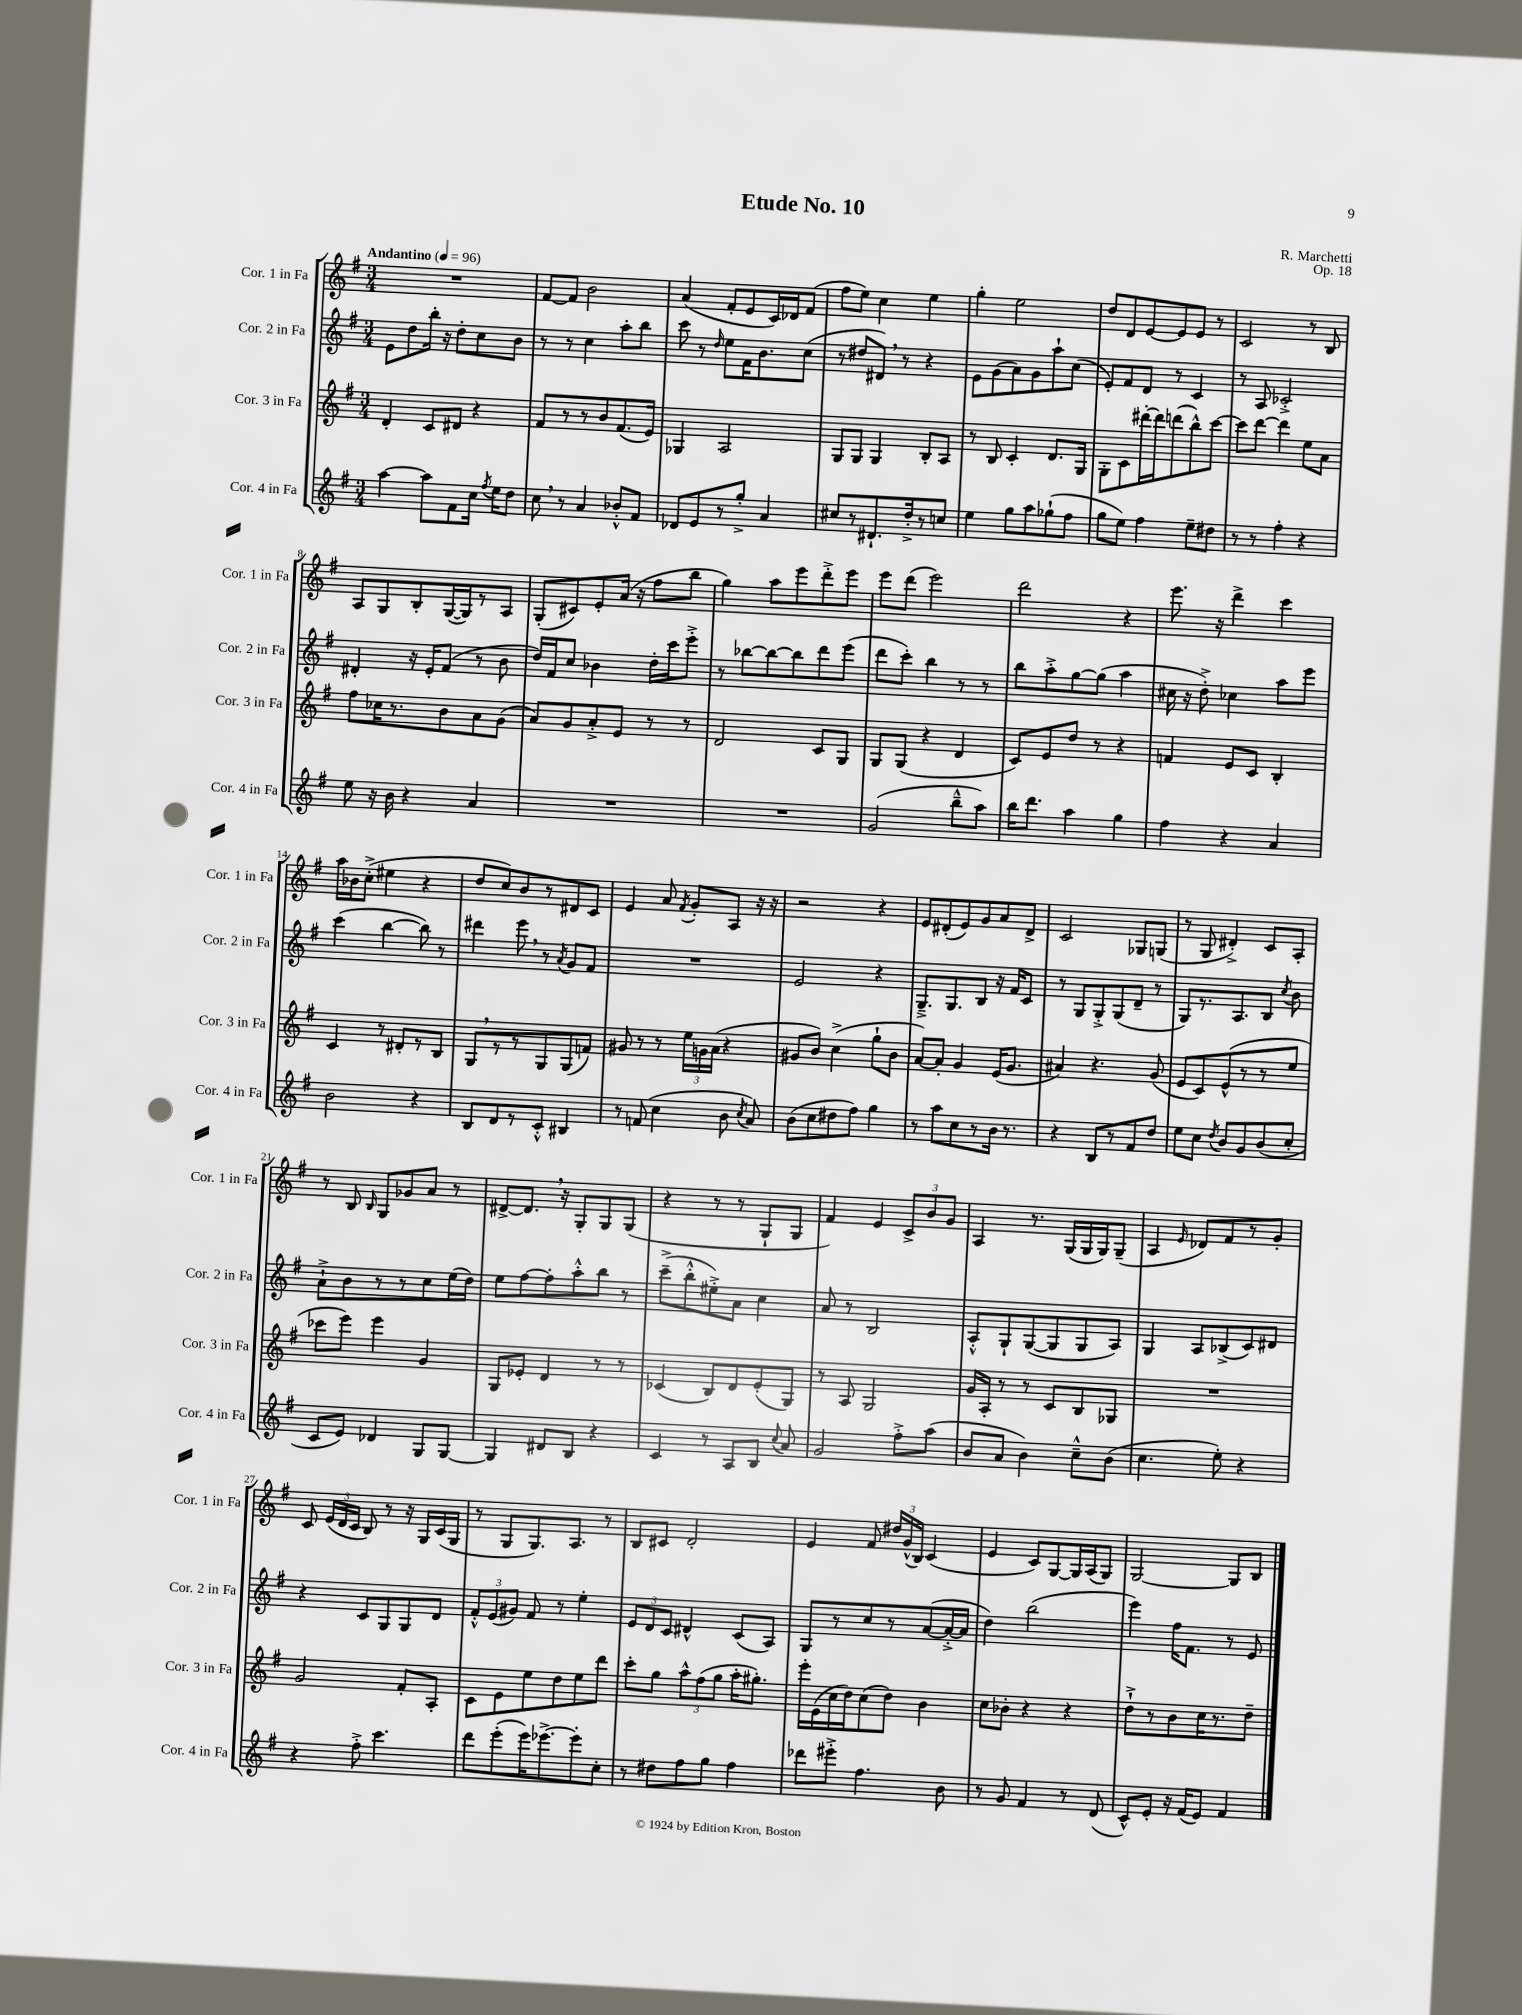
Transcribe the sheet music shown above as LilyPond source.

\header { title = "Etude No. 10" composer = "R. Marchetti" opus = "Op. 18" }
<<
\new StaffGroup <<
\new Staff = "s0" \with { instrumentName = "Cor. 1 in Fa" shortInstrumentName = "Cor. 1 in Fa" } {
    \clef treble \key g \major \numericTimeSignature \time 3/4 \tempo "Andantino" 4 = 96
    \autoBeamOff R2. |
    fis'8[~ fis'8] b'2 |
    a'4( fis'8[-. e'8 c'16) des'16 fis'8]( |
    fis''8[ e''8]) c''4 e''4 |
    g''4-. e''2 |
    d''8[ d'8 e'8~ e'8 e'8] r8 |
    c'2 r8 b8 |
    a8[ g8 b8-. g16~( g16) r8 a8] |
    g8[-.( cis'8) e'8-. a'16]( r16 fis''8[ b''8] |
    g''4) a''8[ e'''8 d'''8-.-> e'''8] |
    e'''8[ d'''8]( e'''2) |
    d'''2 r4 |
    e'''8. r16 d'''4-> c'''4 |
    a''16[ bes'16 c''8]-.->( eis''4 r4 |
    d''8[ c''8) b'8 r8 dis'8 c'8] |
    e'4 a'8 \acciaccatura { fis'8 } g'8[-. a8] r16 r16 |
    r2 r4 |
    e'8[ dis'8-.( e'8) g'8 a'8 dis'8]-> |
    c'2 ges8[ g8]( |
    r8 g8 dis'4-.->) c'8[ a8]-. |
    r8 b8 \grace { b16 } g8[ ges'8 a'8] r8 |
    dis'8[~-> dis'8.] \breathe r16 g8[-. g8 g8]( |
    r4 r8 r8 g8[-! g8] |
    fis'4) e'4 \tuplet 3/2 { c'8[-> b'8 g'8] } |
    a4 r8. g16[( g16 g16) g8]--( |
    a4 \grace { e'16 } des'8[) fis'8 r8 g'8]-. |
    c'8 \tuplet 3/2 { e'16[( d'16 c'16] } b8) r8 r16 g16[ c'16( g16] |
    r8 g8[ g8.) a8.] r8 |
    b8[ cis'8] d'2-. |
    e'4 fis'8 \tuplet 3/2 { dis''16[ g'16-^( b16]) } c'4( |
    e'4 c'8[) g8~ g16 a16( g8]) |
    g2~ g8[ b8] \bar "|." |
}
\new Staff = "s1" \with { instrumentName = "Cor. 2 in Fa" shortInstrumentName = "Cor. 2 in Fa" } {
    \clef treble \key g \major \numericTimeSignature \time 3/4
    \autoBeamOff e'8[ d''8 b''16]-. r16 d''8[-. c''8 b'8] |
    r8 r8 c''4 a''8[-. b''8] |
    c'''8 r8 \grace { d''16 } e''8[ fis'16 b'8. c''8]( |
    r8 dis''8[ dis'8]) \breathe r8 r4 |
    e'8[ g'8( a'8) g'8 a''8-! c''8]( |
    e'8[-.) fis'8 d'8] r8 c'4 |
    r8 a8 ces'2-.-> |
    dis'4-. r16 e'16[-. fis'8]( r8 b'8 |
    d''16[) fis'16 c''8] bes'4 d''16[-. c'''16 e'''8]-.-> |
    r8 bes''8[~ bes''8~ bes''8 d'''8 e'''8]( |
    d'''8[ c'''8]-.) b''4 r8 r8 |
    b''8[ a''8-.-> g''8~ g''8]( a''4 |
    cis''16 r16 d''8-.->) ces''4 a''8[ e'''8] |
    c'''4( b''4~ b''8) r8 |
    dis'''4 e'''8 \breathe r8 \acciaccatura { a'8 } g'8[ fis'8] |
    R2. |
    e'2 r4 |
    g8.[---> g8. b8] r16 fis'16[ c'8] |
    r8 g8[ g8-.-> g8( d'8]-- r8 |
    g8[) r8. a8. b8] \acciaccatura { c''8 } b'8 |
    a'8[-!-> b'8 r8 r8 c''8 e''16( d''16]) |
    e''8[ fis''8~ fis''8-. a''8-.-^ b''8] r8 |
    c'''8[--->( b''8-.-^ eis''8-.->) a'8] c''4 |
    a'8 r8 b2 |
    a8[-.-^ g8-! g8~( g8 g8 a8]) |
    g4 a8[ bes8->( c'8) dis'8] |
    r4 c'8[ g8 g8 d'8] |
    \tuplet 3/2 { fis'8[-.-^ e'8( gis'8]) } fis'8 r8 e''4-. |
    \tuplet 3/2 { e'8[ d'8 c'8] } dis'4-^ c'8[( a8]) |
    g8[ r8 c''8 r8 a'8~( a'16~-.-> a'16] |
    d''4) b''2( |
    e'''4) fis''16[ fis'8.] r8 e'8 \bar "|." |
}
\new Staff = "s2" \with { instrumentName = "Cor. 3 in Fa" shortInstrumentName = "Cor. 3 in Fa" } {
    \clef treble \key g \major \numericTimeSignature \time 3/4
    \autoBeamOff d'4-. c'8[ dis'8] r4 |
    fis'8[ r8 r8 b'8 fis'8.( e'16]) |
    ges4 a2 |
    g8[ g8] g4 b8[-. a8] |
    r8 b8 c'4-. d'8.[ g16] |
    g8[-. c'8 dis'''16~-. dis'''16 d'''8( b''8-^) c'''8]~ |
    c'''8[ d'''8]~ d'''4 e''8[ a'8] |
    fis''8[ ces''16 r8. b'8 a'8 g'8]( |
    a'8[) g'8 a'8-.-> e'8] r8 r8 |
    d'2 c'8[ g8] |
    g8[ g8]( r4 d'4 |
    c'8[) e'8 d''8] r8 r4 |
    f'4 e'8[ c'8] b4-. |
    c'4 r8 dis'8[-. r8 b8] |
    g8[ \breathe r8 r8 g8 g8( f'8]) |
    gis'8 r8 r8 \tuplet 3/2 { e''16[ g'16 a'16]( } r4 |
    gis'8[ b'8]) c''4->( g''8[-! b'8] |
    a'8[~) a'8]-. g'4 e'16[( g'8.] |
    ais'4) r4. g'8( |
    e'8[ c'8) e'8-^( r8 r8 e''8] |
    ces'''8[ e'''8]) e'''4 g'4 |
    g8[ ees'8]-. d'4 r8 r8 |
    ces'4( b8[) d'8 e'8-.( g8]) |
    r8 a8 g2 |
    g'16[ a16]-. r8 r8 c'8[ b8 ges8] |
    R2. |
    g'2 fis'8[-. a8]-. |
    c'8[ e'8 e''8 d''8 e''8 d'''8] |
    c'''8[-. g''8] \tuplet 3/2 { a''8[-^ fis''8( g''8] } a''16[-. gis''8.]-.) |
    e'''16[-. e'16( c''16 d''16) c''8( d''8]) b'4 |
    c''8[ bes'8]-. r4 r4 |
    d''8[-!-> r8 b'8 c''16 r8. d''8]-- \bar "|." |
}
\new Staff = "s3" \with { instrumentName = "Cor. 4 in Fa" shortInstrumentName = "Cor. 4 in Fa" } {
    \clef treble \key g \major \numericTimeSignature \time 3/4
    \autoBeamOff a''4~ a''8[ fis'8 c''16] \acciaccatura { fis''8 } e''16[ d''8] |
    c''8 \breathe r8 a'4 bes'8[-.-^ fis'8] |
    des'8[ e'8 r8 g''8]-.-> a'4 |
    cis''8[ r8 dis'8.-! d''16-.-> r8 c''8] |
    e''4 g''8[ a''8 ges''8-!( fis''8] |
    g''8[ e''8]) fis''4 e''8[-- dis''8] |
    r8 r8 fis''4-. r4 |
    e''8 r16 b'16 r4 a'4 |
    R2. |
    R2. |
    g'2( b''8[---^ a''8]) |
    b''16[ d'''8.] a''4 g''4 |
    fis''4 r4 a'4 |
    b'2 r4 |
    b8[ d'8 r8 c'8]-.-^ bis4 |
    r8 f'8( c''4 b'8 \acciaccatura { c''8 } a'8) |
    b'8[( c''8 dis''8 fis''8]) g''4 |
    r8 a''8[ c''8 r8 b'16] r8. |
    r4 b8[ r8 fis'8 d''8] |
    e''8[ c''8] \acciaccatura { d''8 } b'8[ g'8 b'8( c''8]-. |
    c'8[ e'8]) des'4 g8[ g8]~ |
    g4 dis'8[ b8] r4 |
    c'4 r8 a8[ b8] \appoggiatura { c''8 } a'8 |
    g'2 fis''8[-.-> a''8]( |
    b'8[ a'8] b'4) c''8[---^ b'8]( |
    c''4. e''8-.) r4 |
    r4 fis''8-.-> c'''4. |
    d'''8[ e'''8-.( e'''16) ees'''8.~-> ees'''8-. c''8]-. |
    r8 dis''8[ fis''8 g''8] fis''4 |
    des'''8[ eis'''8]-.-> fis''4. b'8 |
    r8 g'8 fis'4 r8 d'8( |
    c'8[-^) e'8]-. r16 fis'16[( e'8]) fis'4 \bar "|." |
}
>>
>>
